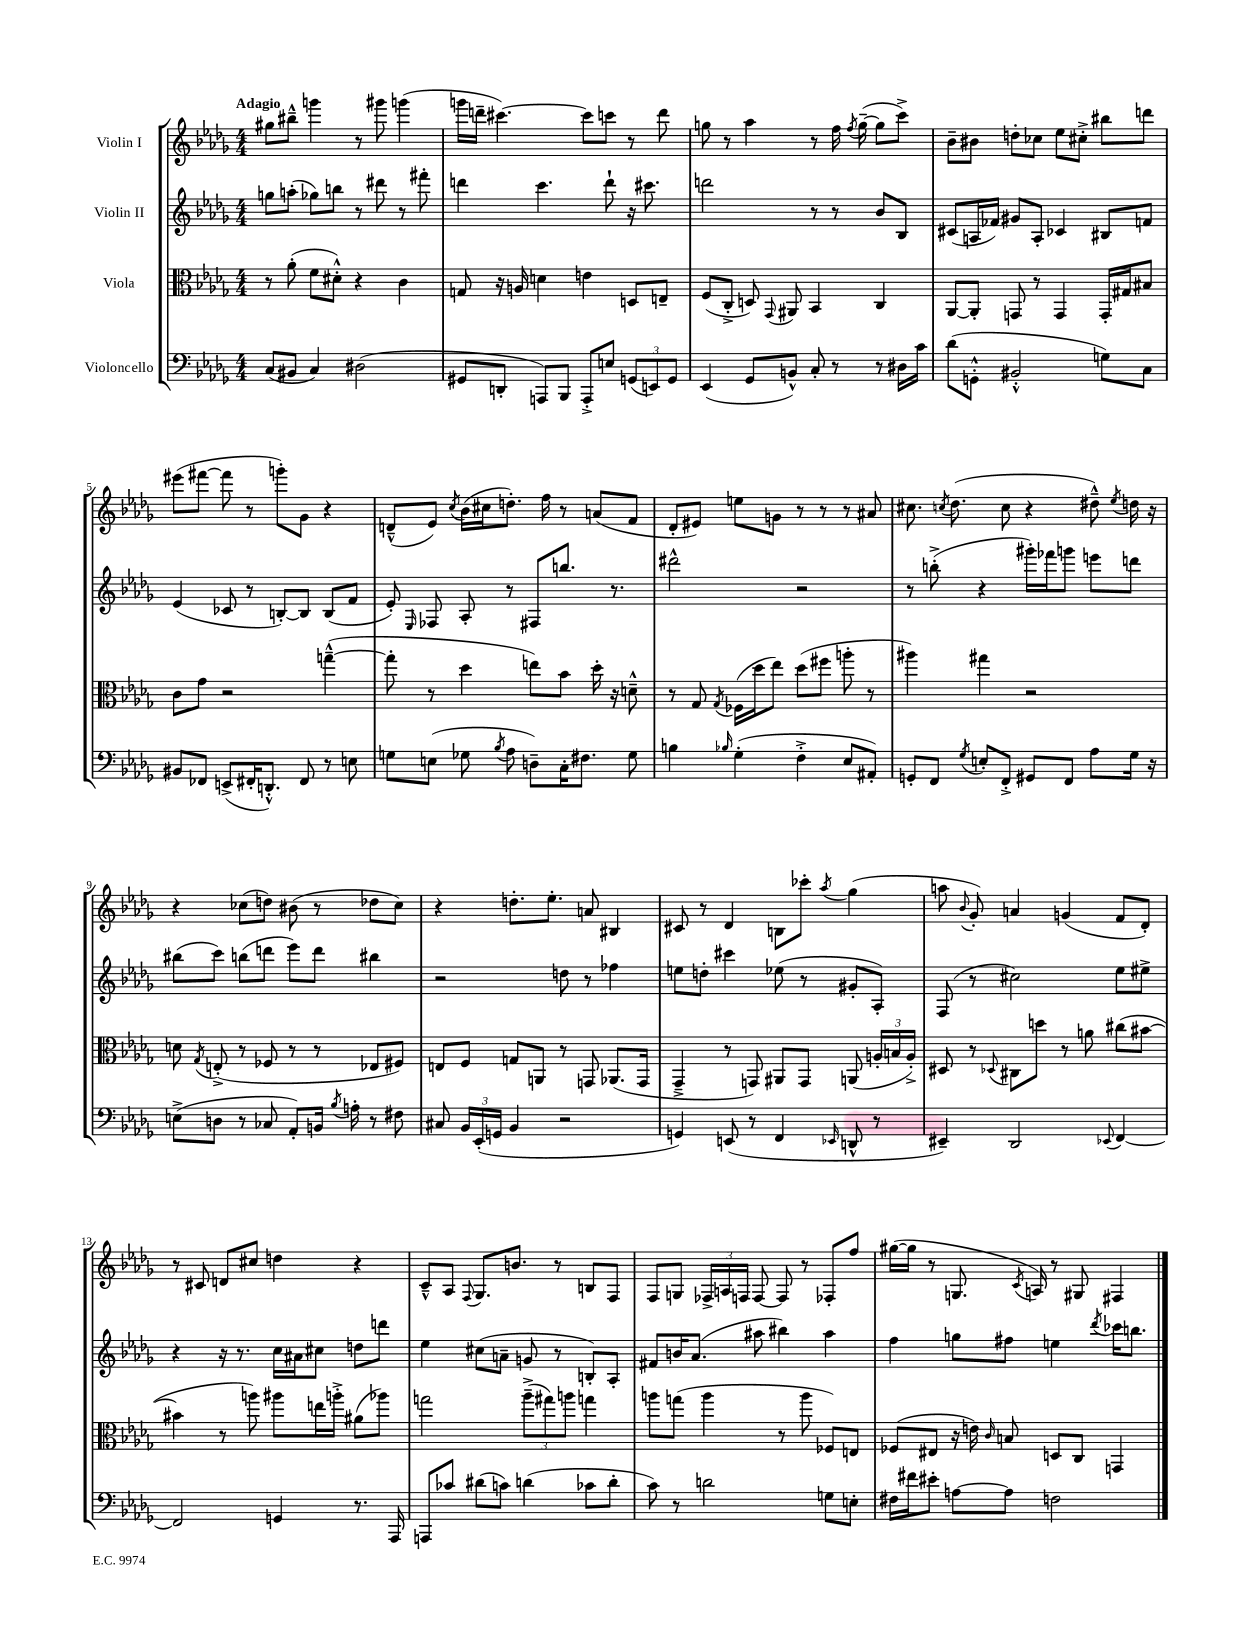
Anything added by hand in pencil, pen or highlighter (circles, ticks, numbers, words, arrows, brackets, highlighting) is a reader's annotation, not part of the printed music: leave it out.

**kern	**kern	**kern	**kern
*part4	*part3	*part2	*part1
*staff4	*staff3	*staff2	*staff1
*I"Violoncello	*I"Viola	*I"Violin II	*I"Violin I
*clefF4	*clefC3	*clefG2	*clefG2
*k[b-e-a-d-g-]	*k[b-e-a-d-g-]	*k[b-e-a-d-g-]	*k[b-e-a-d-g-]
*M4/4	*M4/4	*M4/4	*M4/4
=1	=1	=1	=1
!	!	!	!LO:TX:a:B:t=Adagio
(8C/L	8r	8ggn\L	8gg#X\L
8BB#X/J	(8a-'\	(8aan'\J	8bb#X~^^\J
4C/)	8f\L	8gg-X\L)	4gggn\
.	8d#X'^^\J)	8bbn\J	.
(2D#X\	4r	8r	8r
.	.	8ddd#X\	8ggg#X\
.	4c\	8r	(4gggn\
.	.	8fff#X'\	.
=2	=2	=2	=2
8GG#X/L	8Gn/	4dddn\	16gggn\LL
.	.	.	16dddn~\JJ
8DDn'/J	16r	.	[4.ccc#X\)
.	16An/	.	.
8AAAn/L)	4dn\	4.ccc\	.
8BBB-/J	.	.	.
8AAA'^/L	4en\	.	8ccc#\L]
8En/J	.	8ddd`\	8cccn\J
(12GGn/L	8Dn/L	16r	8r
.	.	8.ccc#X\	.
12EEn/)	.	.	.
.	8En~/J	.	8ddd\
12GG/J	.	.	.
=3	=3	=3	=3
(4EE-/	(8F/L	2dddn\	8ggn\
.	8C'^/J	.	8r
8GG-/L	8Dn/)	.	4aa-\
.	8qqGG-/	.	.
8BBn^^/J)	8AA#X/	.	.
8C'/	4BB-/	8r	8r
8r	.	8r	16ff\
.	.	.	8qff/
.	.	.	([16gg~\
8r	4C/	8b-/L	8gg\L]
16D#X\LL	.	8B-/J	8ccc^\J)
16c\JJ	.	.	.
=4	=4	=4	=4
(8d-\L	[8AA-/L	(8c#X/L	8b-~\L
8GGn'^^\J	8AA-'/J]	16An/L	8b#X\J
.	.	16f-X/JJ)	.
2BB#X'^^/	8GGn/	8g#X/L	8ddn'\L
.	8r	8A'/J	8cc-X\J
.	4GG/	4c-X/	8ee-\L
.	.	.	8cc#X'^\J
8Gn\L)	16GG'/LL	8B#X/L	8bb#X\L
.	16G#X/J	.	.
8C\J	8B#X/J	8fn/J	8dddn\J
!!LO:LB:g=z
=5	=5	=5	=5
8BB#X/L	8c\L	(4e-/	(8eee#X\L
8FF-X/J	8g-\J	.	[8fff#X\J
(8EEn^/L	2r	8c-X/	8fff#\]
16FF#X'/K	.	8r	8r
8.DDn'^^/J)	.	.	.
.	.	[8Bn'/L)	8gggn'\L)
8FF#/	.	8B/J]	8g-\J
8r	([4ggn~^^\	(8B/L	4r
8En\	.	8f/J	.
=6	=6	=6	=6
8Gn\L	8gg'\]	8e-'/)	(8dn~^^/L
.	.	16qqE-/	.
(8En\J	8r	8F-X/	8e-/J)
.	.	.	8qcc/
8G-X\	4dd-\	8A-'/	(16b-\LL
.	.	.	16cc#X\J
8qB-/	.	.	.
8A-\	.	8r	8.ddn'\J)
8Dn~\L)	8een\L)	8F#X/L	.
.	.	.	16ff\
16C'\K	8b-\J	8.bbn/J	8r
8.F#X\J	.	.	.
.	16dd-'\	.	(8an/L
.	16r	8.r	.
8G-\	8dn~^^\	.	8f/J
=7	=7	=7	=7
4Bn\	8r	2ddd#X^^\	8d-'/L
.	8G-/	.	8e#X/J)
16qqB-X/	8qG-/	.	.
(4G-'\	(16F-X\LL	.	8een\L
.	16dd-\J	.	.
.	8ee-\J)	.	8gn\J
4F'^\	(8dd-\L	2r	8r
.	8ff#X\J	.	8r
8E-/L	8aan'\	.	8r
8AA#X'/J)	8r	.	8a#X/
=8	=8	=8	=8
8GGn'/L	4aa#X\)	8r	8.cc#X\
8FF/J	.	(8bbn'^\	.
.	.	.	8qccn/
.	.	.	(8.dd-\
8qG-/	.	.	.
8En'/L	4gg#X\	4r	.
8FF'^/J	.	.	8cc\
8GG#X/L	2r	16ggg#X'\LL)	4r
.	.	16fff-X\J	.
8FF/J	.	8gggn\J	.
8A-\L	.	8eeen\L	8dd#X~^^\)
.	.	.	8qee-/
16G-\Jk	.	8dddn\J	16ddn\
16r	.	.	16r
!!LO:LB:g=z
=9	=9	=9	=9
(8En^\L	8dn\	(8bb#X\L	4r
.	8qG-/	.	.
8Dn\J	(8En'^/	8ccc\J)	.
8r	8r	(8bbn\L	(8cc-X\L
8C-X/	8F-X/	8dddn\J	8ddn\J)
8AA-'/L)	8r	8eee-\L)	(8b#X\
16BBn/Jk	8r	8ddd\J	8r
8qB-/	.	.	.
16An'\	.	.	.
8r	8E-X/L	4bb#X\	8dd-X\L
8F#X\	8F#X/J)	.	8cc-\J)
=10	=10	=10	=10
8C#X/	8En/L	2r	4r
24BB-/LL	8F/J	.	.
(24EE-'/	.	.	.
24GGn/JJ	.	.	.
4BB-/	8Gn/L	.	8.ddn'\L
.	8AAn/J	.	.
.	.	.	8.ee-'\J
2r	8r	8ddn\	.
.	8GGn/	8r	8an/
.	(8.AA-X/L	4ff-X\	4B#X/
.	16GG/Jk	.	.
=11	=11	=11	=11
4GGn/)	4GG-~^/	8een\L	8c#X/
.	.	8ddn'\J	8r
(8EEn/	8r	4ccc#X\	4d-/
8r	8GGn/)	.	.
4FF/	8AA#X/L	(8ee-X\	8Bn\L
.	8GG/J	8r	8ccc-X'\J
16qqEE-X/	.	.	8qaa-/
8DDn^^/	(8AAn/	8g#X'/L	(4gg-\
8r	24An'/LL	8A-'/J)	.
.	24Bn/	.	.
.	24A'^/JJ)	.	.
=12	=12	=12	=12
4EE#X~/)	8D#X/	(8F/	8aan\
.	.	.	8qqb-/
.	8r	8r	8g-'/)
.	8qqD-X/	.	.
2DD-/	8C#X\L	2cc#X\)	4an/
.	8ddn\J	.	.
.	8r	.	(4gn/
.	8an\	.	.
8qqEE-X/	.	.	.
[4FF/	(8cc#X\L	8ee-\L	8f/L
.	[8b#X\J	8ee#X^\J	8d-'/J)
!!LO:LB:g=z
=13	=13	=13	=13
2FF/]	4b#X\]	4r	8r
.	.	.	8c#X/
.	8r	16r	8dn/L
.	.	8.r	.
.	8aan\)	.	8cc#X/J
4GGn/	8aa#X\L	16cc\LL	4ddn\
.	.	16a#X\J	.
.	16een\L	8cc#X\J	.
.	16aan'^\JJ	.	.
8.r	(8a#X\L	8ddn\L	4r
.	8aa-X\J)	8dddn\J	.
16AAA-/	.	.	.
=14	=14	=14	=14
8AAAn/L	2ggn\	4ee-\	8c~^^/L
8c-X/J	.	.	8A-/J
.	.	.	8qqF/
(8d#X\L	.	(8cc#X\L	8.G-/L
8cn\J)	.	8an~\J	.
.	.	.	8.bn/J
(4dn\	(12aa-~^\L	8gn/	.
.	12gg#X\)	.	.
.	.	8r	8r
.	12aan\J	.	.
8c-X\L	4ggn\	8Bn'/L)	8Bn/L
8d'\J	.	8A-'/J	8F/J
=15	=15	=15	=15
8c\)	8aan\L	8f#X/L	8F/L
8r	(8ggn\J	16bn/K	8Gn/J
.	.	(8.a-/J	.
2dn\	4aa\	.	24F-X^/LL
.	.	.	24An/
.	.	.	24Fn/JJ
.	.	8aa#X\	[8F/
.	8r	4bb#X\)	8F/]
.	8aa\	.	8r
8Gn\L	8F-X/L)	4aa#\	8F-X'/L
8En'\J	8En/J	.	8ff/J
=16	=16	=16	=16
16F#X\LL	(8F-X/L	4ff\	([16gg#X\LL
16f#X\J	.	.	16gg#\JJ]
8e#X'\J	8E#X/J	.	8r
[8An\L	16r	8ggn\L	8.Gn/
.	16en\)	.	.
.	16qqc/	.	.
8A\J]	8Bn/	8ff#X\J	.
.	.	.	8qc/
.	.	.	16An/)
2Fn\	8Dn/L	4een\	8r
.	8C/J	.	8G#X/
.	.	8qddd-/	.
.	4GGn/	16ccc-X\KL	4F#X/
.	.	8.bbn\J	.
==	==	==	==
*-	*-	*-	*-
